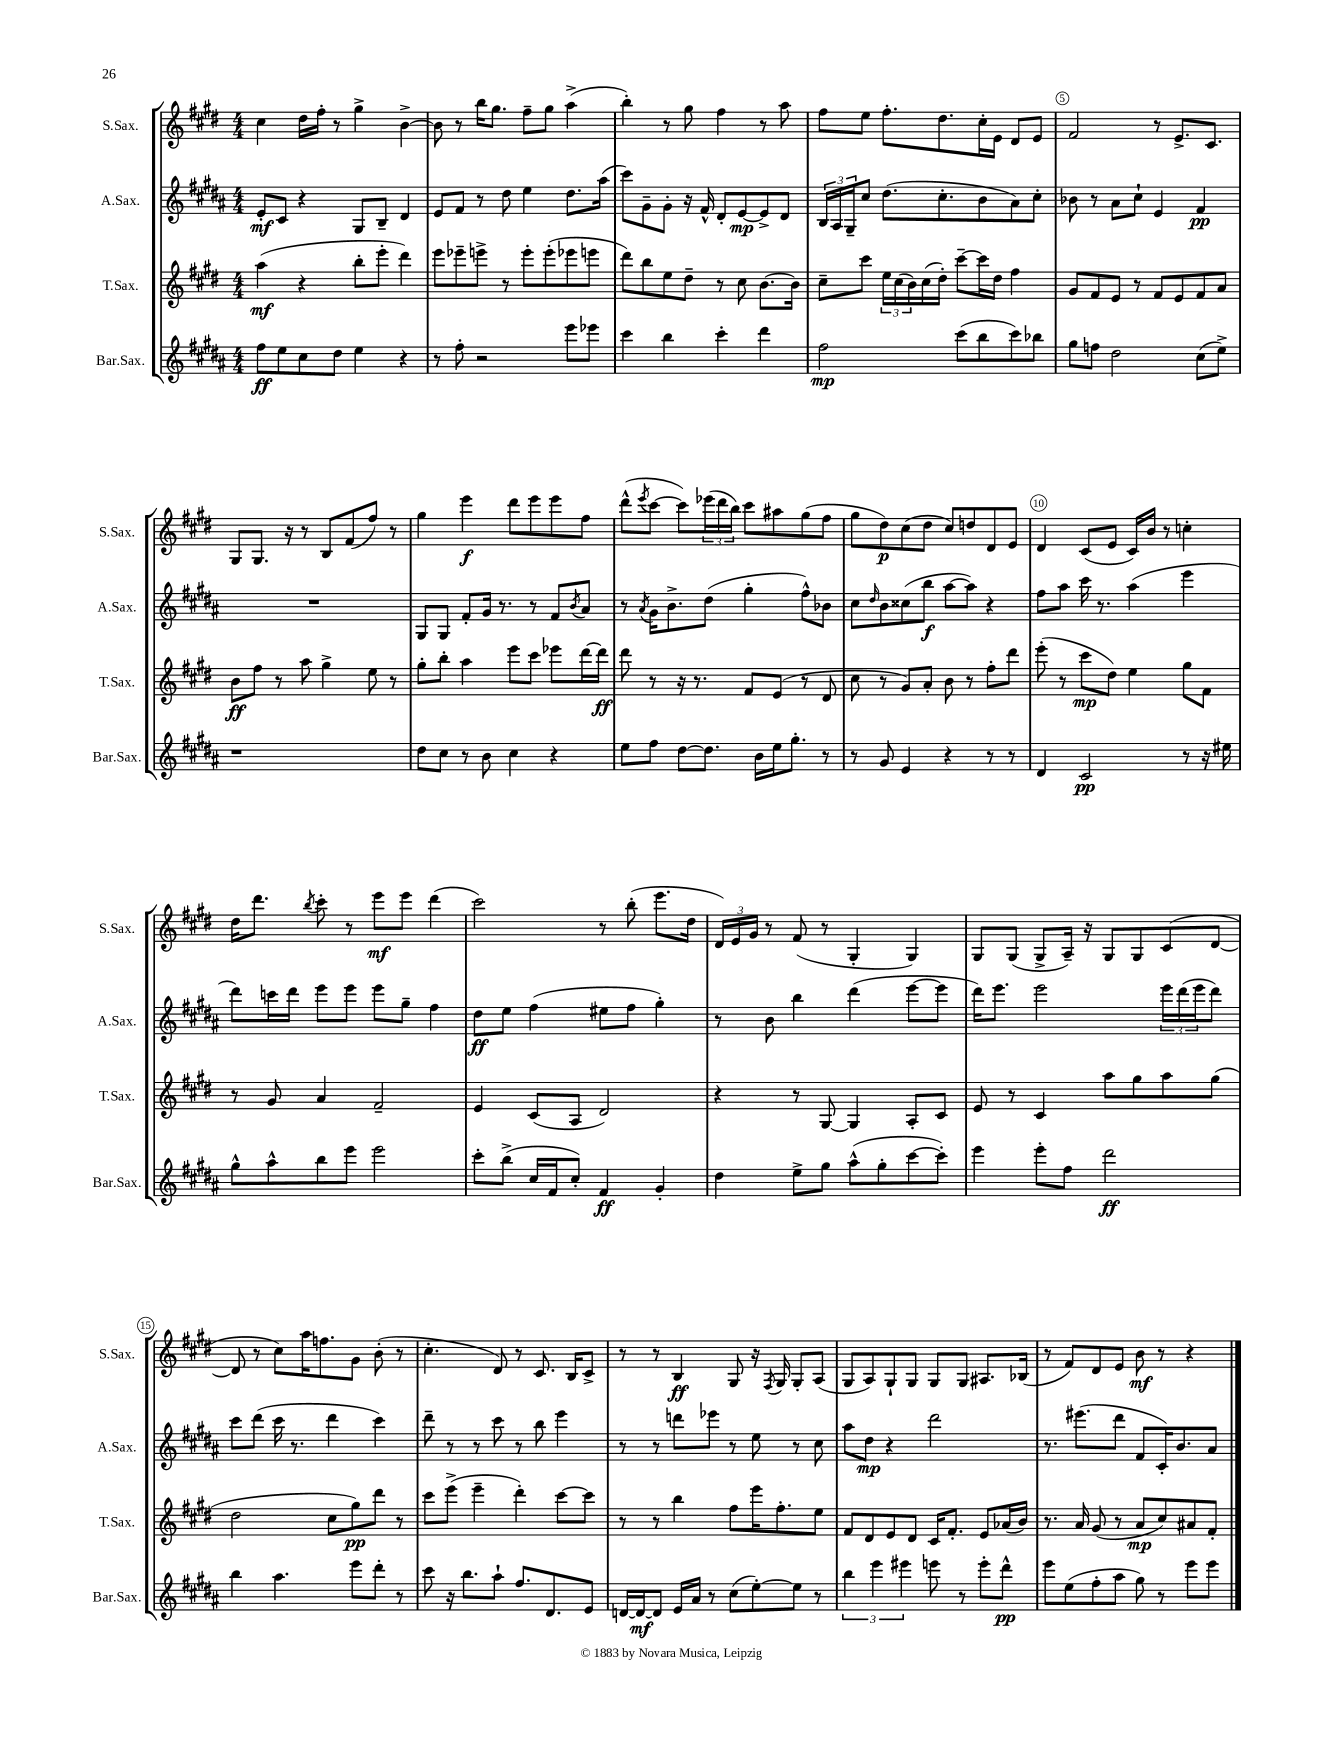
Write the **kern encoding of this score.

**kern	**kern	**kern	**kern
*staff4	*staff3	*staff2	*staff1
*clefG2	*clefG2	*clefG2	*clefG2
*k[f#c#g#d#a#]	*k[f#c#g#d#]	*k[f#c#g#d#a#]	*k[f#c#g#d#]
*M4/4	*M4/4	*M4/4	*M4/4
8ff#\L	(4aa\	8e'/L	4cc#\
8ee\	.	8c#/J	.
8cc#\	4r	4r	16dd#\LL
.	.	.	16ff#'\JJ
8dd#\J	.	.	8r
4ee\	8bb'\L	8G#/L	4gg#^\
.	8eee'\J	8B~/J	.
4r	4ddd#\)	4d#/	[4b^\
=	=	=	=
8r	8eee\L	8e/L	8b\]
8ff#'\	8eee-~\	8f#/J	8r
2r	8eee^\J	8r	16bb\LK
.	.	.	8.gg#\J
.	8r	8dd#\	.
.	8eee'\L	4ee\	8ff#~\L
.	(8eee'\	.	8gg#\J
8eee\L	8eee-\	8.dd#\L	(4aa^\
8eee-\J	8eee\J	.	.
.	.	(16aa#\Jk	.
=	=	=	=
4ccc#\	8ddd#\L)	8ccc#\L)	4bb'\)
.	8bb\	8g#~\	.
4bb\	8ee\	8g#'\J	8r
.	8dd#~\J	16r	8gg#\
.	.	16f#^^/	.
4ccc#'\	8r	8d#'/L	4ff#\
.	8cc#\	[8e/	.
4ddd#\	[8.b\L	8e^/]	8r
.	.	8d#/J	8aa\
.	16b\]Jk	.	.
=	=	=	=
2ff#\	8cc#~\L	24B/LL	8ff#\L
.	.	24A#/	.
.	.	24G#~/J	.
.	8ccc#\J	8cc#/J	8ee\J
.	24ee\LL	(8.dd#\L	8.ff#'\L
.	(24cc#\	.	.
.	24b\)	.	.
.	(16cc#\	.	.
.	16dd#'\JJ)	8.cc#'\	8.dd#\
(8ccc#\L	[8ccc#~\L	.	.
8bb\	16ccc#\]L	8b\	16cc#'\L
.	16dd#\JJ	.	16e\JJ
8ccc#\)	4ff#\	8a#\)	8d#/L
8bb-\J	.	8cc#'\J	8e/J
=	=	=	=
8gg#\L	8g#/L	8b-\	2f#/
8ff\J	8f#/	8r	.
2dd#\	8e/J	8a#\L	.
.	8r	8cc#`\J	.
.	8f#/L	4e/	8r
.	8e/	.	8.e^/L
(8cc#\L	8f#/	4f#/	.
.	.	.	8.c#/J
8ee^\J)	8a/J	.	.
=	=	=	=
1r	8b\L	1r	8G#/L
.	8ff#\J	.	8.G#/J
.	8r	.	.
.	.	.	16r
.	8aa\	.	8r
.	4gg#^\	.	8B/L
.	.	.	(8f#/
.	8ee\	.	8ff#/J)
.	8r	.	8r
=	=	=	=
8dd#\L	8gg#'\L	8G#/L	4gg#\
8cc#\J	8bb'\J	8G#/J	.
8r	4aa\	8f#'/L	4eee\
8b\	.	16g#/Jk	.
.	.	8.r	.
4cc#\	8eee\L	.	8ddd#\L
.	8ccc#\J	8r	8eee\
4r	8eee-\L	8f#/L	8eee\
.	.	8qb/	.
.	[16ddd#\L	8a#/J	8ff#\J
.	16ddd#\]JJ	.	.
=	=	=	=
8ee\L	8ddd#\	8r	(8ddd#^^\L
.	.	8qa#/	8qeee/
8ff#\J	8r	16g#\LK	[8ccc#\J
.	.	8.b^\	.
[8dd#\L	16r	.	8ccc#\]L)
.	8.r	.	.
8.dd#\]J	.	(8dd#\J	(24eee-\L
.	.	.	24ddd#\
.	.	.	24bb\JJ)
.	8f#/L	4gg#'\	8ccc#\L
16b\LL	.	.	.
16ee\J	(8e/J	.	8aa#\
8.gg#'\J	.	.	.
.	8r	8ff#^^\L)	(8gg#\
8r	8d#/	8b-\J	8ff#\J
=	=	=	=
8r	8cc#\	8cc#\L	8gg#\L
.	.	16qqdd#/	.
8g#/	8r	8b\	8dd#\)
4e/	8g#/L)	(8cc##\	(8cc#\
.	8a'/J	8bb\J	8dd#\J
4r	8b\	[8aa#\L	8cc#/L)
.	8r	8aa#\]J)	8dd/
8r	8ff#'\L	4r	8d#/
8r	8ddd#\J	.	8e/J
=	=	=	=
4d#/	(8eee'\	8ff#\L	4d#/
.	8r	8aa#\J	.
2c#/	8ccc#\L	16ccc#\	(8c#/L
.	.	8.r	.
.	8dd#\J)	.	8e/J
.	4ee\	(4aa#\	16c#/LL)
.	.	.	16b/JJ
.	.	.	8r
8r	8gg#\L	4eee\	4cc'\
16r	8f#\J	.	.
16ee#\	.	.	.
=	=	=	=
8gg#^^\L	8r	8ddd#\L)	16dd#\LK
.	.	.	8.ddd#\J
8aa#^^\	8g#/	16ccc\L	.
.	.	16ddd#\JJ	.
.	.	.	8qbb/
8bb\	4a/	8eee\L	8ccc#'\
8eee\J	.	8eee\J	8r
2eee\	2f#~/	8eee\L	8eee\L
.	.	8gg#~\J	8eee\J
.	.	4ff#\	(4ddd#\
=	=	=	=
8ccc#'\L	4e/	8dd#\L	2ccc#\)
(8bb^\J	.	8ee\J	.
16cc#/LL	(8c#/L	(4ff#\	.
16f#/J	.	.	.
8cc#'/J)	8A/J	.	.
4f#/	2d#/)	8ee#\L	8r
.	.	8ff#\J	(8bb'\
4g#'/	.	4gg#'\)	8.eee\L
.	.	.	16dd#\Jk
=	=	=	=
4dd#\	4r	8r	24d#/LL)
.	.	.	24e/
.	.	.	24g#/JJ
.	.	8b\	8r
8ee^\L	8r	4bb\	(8f#/
8gg#\J	[8G#/	.	8r
(8aa#^^\L	4G#/]	(4ddd#\	4G#'/
8gg#'\	.	.	.
[8ccc#\	8A'/L	[8eee\L	4G#/)
8ccc#'\]J)	8c#/J	8eee\]J	.
=	=	=	=
4eee\	8e/	16ddd#\LK)	8G#/L
.	.	8.eee\J	.
.	8r	.	(8G#/J
8eee'\L	4c#/	2eee\	8G#^/L
8ff#\J	.	.	16A~/Jk)
.	.	.	16r
2ddd#\	8aa\L	.	8G#/L
.	8gg#\	.	8G#/
.	8aa\	24eee\LL	(8c#/
.	.	(24ddd#\	.
.	.	24eee\J	.
.	(8gg#\J	8ddd#\J)	[8d#/J
=	=	=	=
4bb\	2dd#\	8ccc#\L	8d#/]
.	.	(8ddd#\J	8r
4.aa#\	.	16ccc#\	8cc#\L)
.	.	8.r	.
.	.	.	16aa\K
.	.	.	8.ff\
.	8cc#\L	4ddd#\	.
8eee\L	8gg#\)	.	8g#\J
8ddd#'\J	8ddd#\J	4ccc#\)	(8b'\
8r	8r	.	8r
=	=	=	=
8ccc#\	8ccc#\L	8ddd#~\	4.cc#'\
16r	(8eee^\J	8r	.
8.bb\L	.	.	.
.	4eee~\	8r	.
8aa#`\J	.	8ccc#\	8d#/)
8.ff#/L	4ddd#'\)	8r	8r
.	.	8bb\	8.c#/
8.d#/	.	.	.
.	[8ccc#\L	4eee\	.
.	.	.	16B/LK
8e/J	8ccc#\]J	.	8c#^/J
=	=	=	=
[16d/LL	8r	8r	8r
16d/_J	.	.	.
8d/]J	8r	8r	8r
16e/LL	4bb\	8ddd\L	4B/
16a#/JJ	.	.	.
8r	.	8eee-\J	.
(8cc#\L	8ff#\L	8r	8G#/
[8ee'\)	16eee\K	8ee\	16r
.	.	.	8qF#/
.	8.ff#'\	.	16G#/
8ee\]J	.	8r	8G#'/L
8r	8ee\J	8cc#\	(8A/J
=	=	=	=
6bb\	8f#/L	8aa#\L	8G#/L
.	8d#/	8dd#\J	8A/)
6eee\	.	.	.
.	8e/	4r	8G#`/
6eee#\	.	.	.
.	8d#/J	.	8G#/J
8eee\	16c#/LK	2ddd#\	8G#/L
.	8.f#'/J	.	.
8r	.	.	8G#/J
8eee'\L	8e/L	.	8.A#/L
8ddd#^^\J	(16a-/L	.	.
.	16b/JJ)	.	(16B-/Jk
=	=	=	=
8eee\L	8.r	8.r	8r
(8ee\	.	.	8f#/L)
.	16a/	(8.eee#\L	.
8ff#'\	(8g#/	.	8d#/
8aa#\J	8r	8ddd#\J	8e/J
8gg#\)	8a/L	8f#/L	8b\
8r	8cc#/)	16c#'/K)	8r
.	.	8.b/	.
8eee\L	8a#/	.	4r
8eee\J	8f#'/J	8a#/J	.
==	==	==	==
*-	*-	*-	*-
